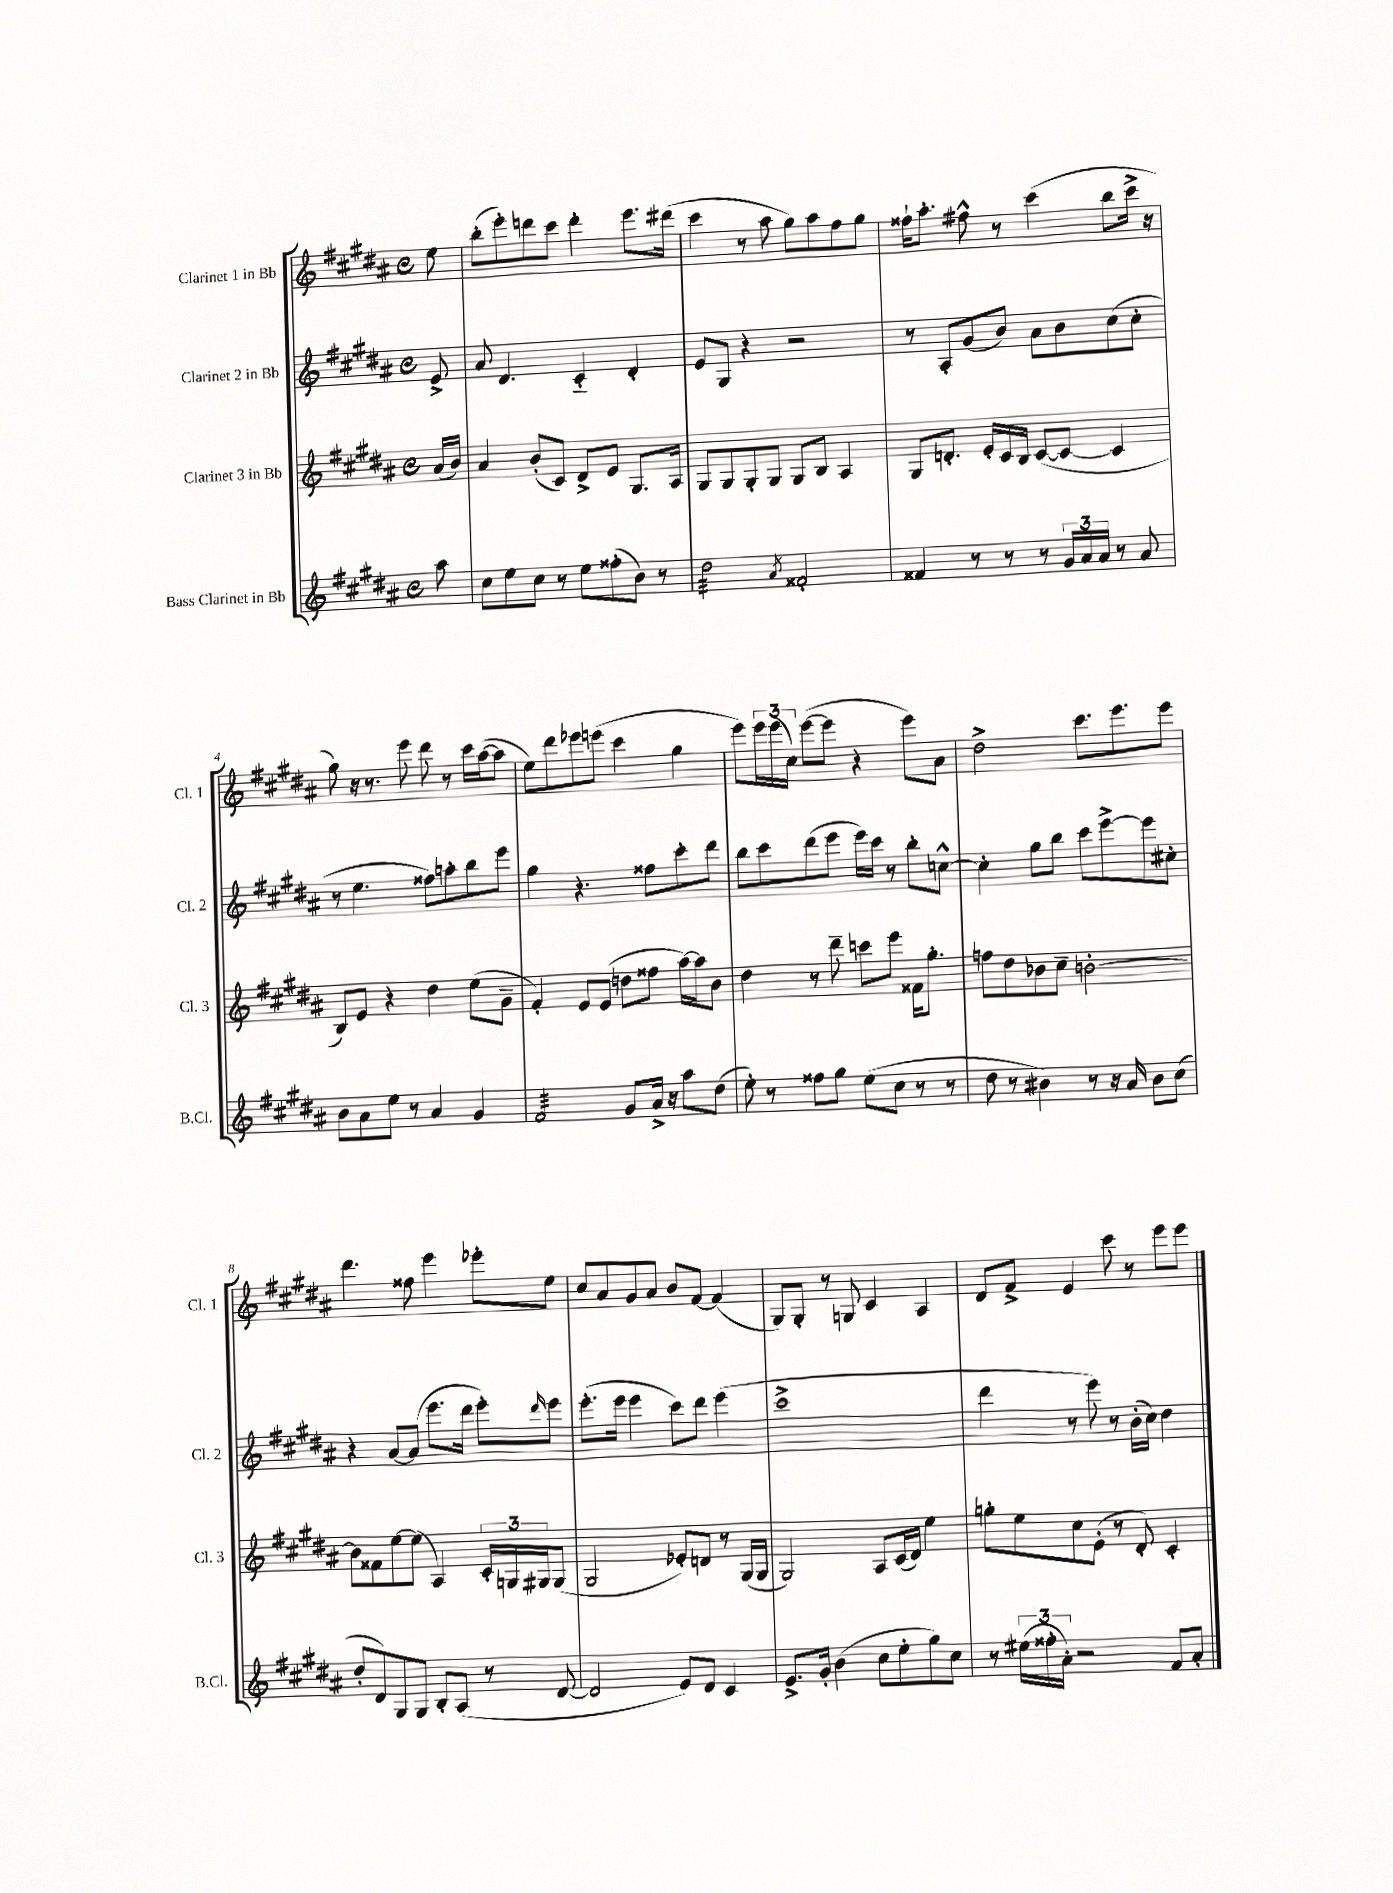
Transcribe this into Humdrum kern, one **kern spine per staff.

**kern	**kern	**kern	**kern
*part4	*part3	*part2	*part1
*staff4	*staff3	*staff2	*staff1
*I"Bass Clarinet in Bb	*I"Clarinet 3 in Bb	*I"Clarinet 2 in Bb	*I"Clarinet 1 in Bb
*I'B.Cl.	*I'Cl. 3	*I'Cl. 2	*I'Cl. 1
*clefG2	*clefG2	*clefG2	*clefG2
*k[f#c#g#d#a#]	*k[f#c#g#d#a#]	*k[f#c#g#d#a#]	*k[f#c#g#d#a#]
*M4/4	*M4/4	*M4/4	*M4/4
*met(c)	*met(c)	*met(c)	*met(c)
=	=	=	=
8aa#\	(16a#/LL	8e^/	8ee\
.	16b/JJ)	.	.
=1	=1	=1	=1
8cc#\L	4a#/	8a#/	(8bb'\L
8ee\	.	4.d#/	8eee'\)
8cc#\J	(8b'/L	.	8dddn\
8r	8c#/J)	.	8ccc#\J
8ee\L	8d#^/L	4c#/	4ddd'\
(8ff##X'\	8e/J	.	.
8b\J)	8.G#/L	4d#'/	8.eee\L
8r	.	.	.
.	16A#/Jk	.	(16ddd#X\Jk
=2	=2	=2	=2
*tremolo	*	*	*
32dd#\LLL	8G#/L	8e/L	4ccc#\
32dd#\	.	.	.
32dd#\	.	.	.
32dd#\	.	.	.
32dd#\	8G#/	8G#/J	.
32dd#\	.	.	.
32dd#\	.	.	.
32dd#\	.	.	.
32dd#\	8G#'/	4r	8r
32dd#\	.	.	.
32dd#\	.	.	.
32dd#\	.	.	.
32dd#\	8G#/J	.	8aa#\
32dd#\	.	.	.
32dd#\	.	.	.
32dd#\JJJ	.	.	.
*Xtremolo	*	*	*
8qa#/	.	.	.
2f##X'/	8G#/L	2r	8gg#\L)
.	8B/J	.	8aa#\
.	4A#/	.	8ff#\
.	.	.	8gg#\J
=3	=3	=3	=3
4f##X/	8G#/L	8r	16ff##X`\KL
.	.	.	8.aa#'\J
.	8.dn'/J	8A#'/L	.
8r	.	(8g#/	8ff#X^^\
.	16e'/LL	.	.
8r	16c#/	8b/J)	8r
.	16B/JJ	.	.
8r	([8c#/L	8a#\L	(4ccc#\
24g#/LL	8c#/J_	8b\	.
24a#/	.	.	.
24a#/JJ	.	.	.
8r	4c#/]	(8cc#\	8bb\L
8a#/	.	8cc#'\J	16ccc#^\Jk
.	.	.	16r
!!LO:LB:g=z
=4	=4	=4	=4
8b\L	8B/L)	8r	8gg#\)
8a#\	8e/J	4.ee\	16r
.	.	.	8.r
8ee\J	4r	.	.
8r	.	.	8eee\
4a#/	4dd#\	8ff##X\L)	8ddd#\
.	.	8aan'\	8r
4g#/	(8ee\L	8bb\	16ccc#\LL
.	.	.	([16aa#\J
.	8g#~\J	8eee\J	8aa#\J]
=5	=5	=5	=5
*tremolo	*	*	*
32f#/LLL	4f#'/)	4gg#\	8ee\L)
32f#/	.	.	.
32f#/	.	.	.
32f#/	.	.	.
32f#/	.	.	8ddd#\
32f#/	.	.	.
32f#/	.	.	.
32f#/	.	.	.
32f#/	8e/L	4.r	8eee-X\
32f#/	.	.	.
32f#/	.	.	.
32f#/	.	.	.
32f#/	(8e/J	.	(8eeen\J
32f#/	.	.	.
32f#/	.	.	.
32f#/JJJ	.	.	.
*Xtremolo	*	*	*
8g#/L	8ddn\L	.	4ccc#\
16a#^/Jk	8ff##X\J	8ff##X\L	.
16r	.	.	.
8aa#\L	[16aa#\LL)	8ccc#'\	4gg#\
.	16aa#\J]	.	.
(8dd#\J	8b\J	8ddd#\J	.
=6	=6	=6	=6
8ee'\)	4dd#\	8bb\L	8eee\L)
8r	.	8ccc#\	24eee\L
.	.	.	(24eee\
.	.	.	24cc#\JJ)
8ff##X\L	8r	(8ddd#\	([8eee\L
8gg#\J	8ddd#~\	8eee\J	8eee\J]
(8ee\L	8cccn\L	16eee\LL)	4r
.	.	16ccc#\JJ	.
8cc#\J	8eee\J	8r	.
8r	16f##X\KL	8bb'\L	8eee\L)
.	8.gg#'\J	.	.
8r	.	[8ccn^^\J	8a#\J
=7	=7	=7	=7
8dd#\	8ffn\L	4cc'\]	2dd#^\
8r	8dd#\	.	.
4b#X\)	8b-X\	8gg#\L	.
.	8cc#~\J	8bb\J	.
8r	[2bn'\	8ccc#\L	8.ccc#\L
16r	.	[8eee^\	.
16a#/	.	.	8.eee\
8b#\L	.	8eee\]	.
(8cc#\J	.	8cc#X'\J	8eee\J
!!LO:LB:g=z
=8	=8	=8	=8
8dd#'/L	8b\L]	4r	4.ddd#\
8d#/)	8f##X\	.	.
8G#/	[8ee\	[8a#/L	.
8G#/J	(8ee\J]	(8a#/J]	8ff##X\
8B'/L	4A#/)	8.eee\L	4eee\
(8A#/J	.	.	.
.	.	16ddd#\Jk	.
8r	24c#'/LL	8eee'\L)	8eee-X'\L
.	24Gn/	.	.
.	24G#X/J	.	.
.	.	16qqddd#/	.
[8d#/	(8G#/J	8eee\J	8ee\J
=9	=9	=9	=9
2d#/]	2G#/	(8.eee'\L	8cc#/L
.	.	.	8a#/
.	.	16eee\Jk	.
.	.	4eee\	8g#/
.	.	.	8a#/J
8e/L)	8e-X'/L)	8ccc#\L)	8b/L
8d#/J	8dn/J	8ddd#\J	[8f#/J
4c#/	8r	(4eee\	(4f#/]
.	(16G#/LL	.	.
.	16G#/JJ	.	.
=10	=10	=10	=10
8.e^/L	2G#/)	1ccc#^	8G#/L)
.	.	.	8G#'/J
16g#'/Jk	.	.	.
(4b\	.	.	8r
.	.	.	8Gn/
8cc#\L	8A#/L	.	4c#/
8ee'\	(16c#/L	.	.
.	16d#/JJ)	.	.
8gg#\)	4ee\	.	4A#/
8cc#\J	.	.	.
=11	=11	=11	=11
8r	8ggn'\L	4ddd#\	8d#/L
(24ee#X\LL	8ee\	.	8f#^/J
24ff##X'\	.	.	.
24a#'\JJ)	.	.	.
2r	8cc#\	8r	4e/
.	(8e'\J	8eee\)	.
.	8r	8r	8ccc#\
.	8d#'/)	(16b'\LL	8r
.	.	16cc#\JJ)	.
8f#/L	4c#'/	4dd#\	8eee\L
8a#'/J	.	.	8eee\J
==	==	==	==
*-	*-	*-	*-
